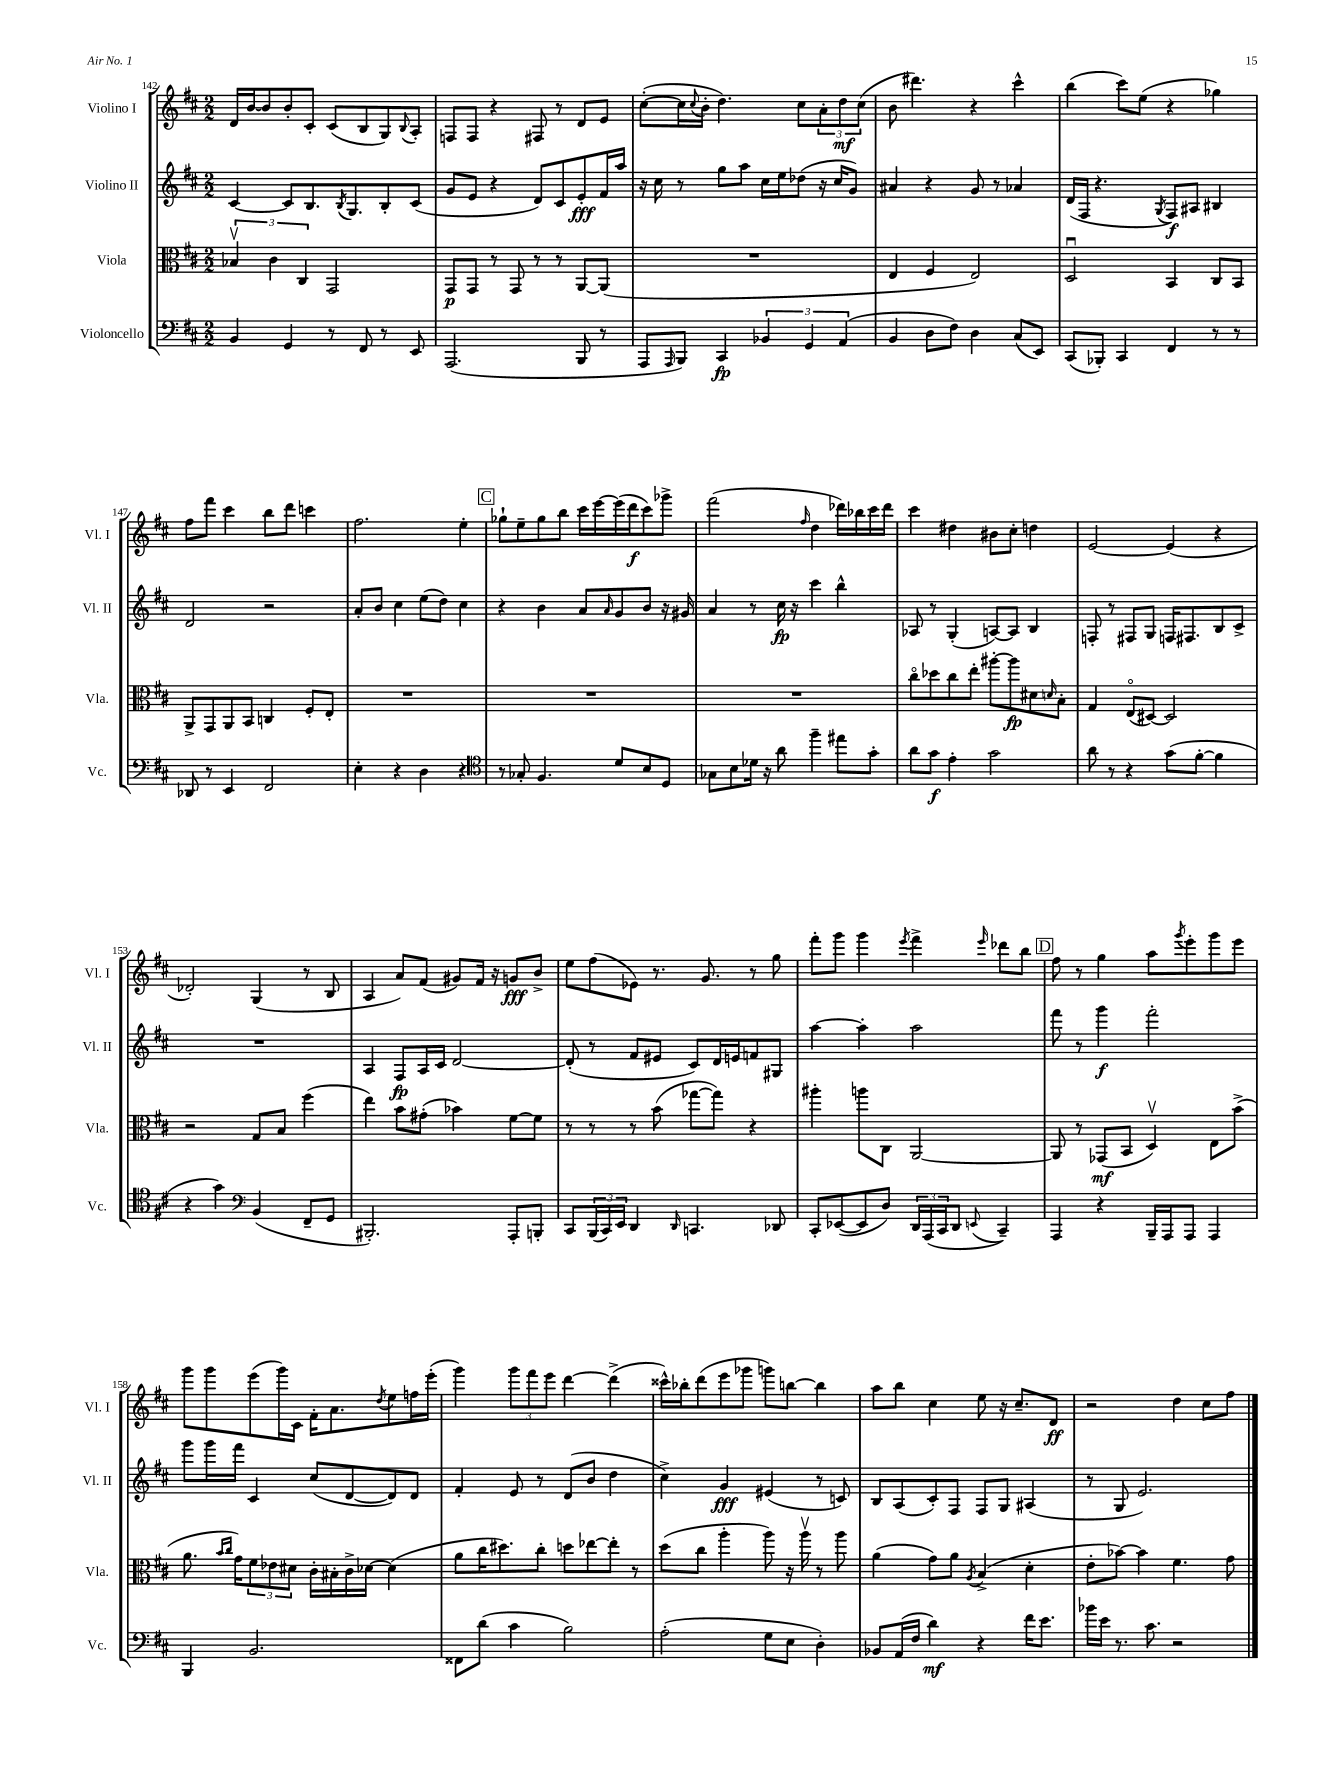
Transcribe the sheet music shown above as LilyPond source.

<<
\new StaffGroup <<
\new Staff = "s0" \with { instrumentName = "Violino I" shortInstrumentName = "Vl. I" } {
    \clef treble \key d \major \numericTimeSignature \time 2/2
    d'16 b'16~ b'8 b'8-. cis'8-. cis'8( b8 g8) \appoggiatura { b8 } a8-. |
    f8 f8 r4 fis8 r8 d'8 e'8 |
    cis''8~-.( cis''16 \appoggiatura { cis''8 } b'16-. d''4.) cis''8 \tuplet 3/2 { a'8-. d''8\mf cis''8( } |
    b'8 dis'''4.) r4 cis'''4-^ |
    b''4( cis'''8) e''8( r4 ges''4) |
    fis''8 fis'''8 cis'''4 b''8 d'''8 c'''4 |
    fis''2. e''4-. |
    \mark \markup { \box "C" } ges''8-! e''8-- ges''8 b''8 cis'''16 e'''16~ e'''16( d'''16\f cis'''8) ges'''8-> |
    fis'''2( \grace { fis''16 } d''4 des'''16) bes''16 cis'''16 des'''16 |
    cis'''4 dis''4 bis'8 cis''8-. d''4 |
    e'2~ e'4( r4 |
    des'2-.) g4( r8 b8 |
    a4 a'8) fis'8( gis'8) fis'16 r16 g'8\fff b'8-> |
    e''8 fis''8( ees'8) r8. g'8. r8 g''8 |
    fis'''8-. g'''8 g'''4 \acciaccatura { e'''8 } fis'''4-> \grace { e'''16 } des'''8 b''8 |
    \mark \markup { \box "D" } fis''8 r8 g''4 a''8 \acciaccatura { g'''8 } e'''8-. g'''8 e'''8 |
    g'''8 g'''8 e'''8( g'''16) cis'16 fis'16-. a'8. \acciaccatura { d''8 } e''8 f''16 e'''16-.( |
    g'''4) \tuplet 3/2 { g'''8 fis'''8 e'''8 } d'''4~ d'''4->( |
    cisis'''16-^) bes''16-. d'''8( e'''8 ges'''8 g'''8) b''8~ b''4 |
    a''8 b''8 cis''4 e''8 r16 cis''8.-- d'8\ff |
    r2 d''4 cis''8 fis''8 \bar "|." |
}
\new Staff = "s1" \with { instrumentName = "Violino II" shortInstrumentName = "Vl. II" } {
    \clef treble \key d \major \numericTimeSignature \time 2/2
    cis'4~ cis'8 b8. \acciaccatura { b8 } g8. b8-. cis'8( |
    g'8 e'8 r4 d'8) cis'8 e'8-.\fff fis'16 a''16 |
    r16 cis''16 r8 g''8 a''8 cis''16 e''16 des''8( r16 cis''16 g'8) |
    ais'4 r4 g'8 r8 aes'4 |
    d'16( fis16 r4. \acciaccatura { g8 } fis8\f) ais8 bis4 |
    d'2 r2 |
    a'8-. b'8 cis''4 e''8( d''8) cis''4 |
    \mark \markup { \box "C" } r4 b'4 a'8 \grace { a'16 } g'8 b'8 r16 gis'16 |
    a'4 r8 cis''16\fp r16 cis'''4 b''4-^ |
    aes8 r8 g4-.( a8~) a8 b4 |
    f8-. r8 fis8 g8 f16 fis8. b8 cis'8-> |
    R1 |
    a4 fis8\fp a16 cis'16 d'2~ |
    d'8-.( r8 fis'8 eis'8 cis'8) d'16 e'16 f'8 gis8 |
    a''4~ a''4-. a''2 |
    \mark \markup { \box "D" } fis'''8 r8 g'''4\f fis'''2-. |
    g'''8 g'''16 fis'''16 cis'4 cis''8( d'8~ d'8) d'8 |
    fis'4-. e'8 r8 d'8( b'8 d''4 |
    cis''4->) g'4\fff eis'4( r8 c'8) |
    b8 a8( cis'8-.) fis8 fis8 g8 ais4( |
    r8 g8 e'2.) \bar "|." |
}
\new Staff = "s2" \with { instrumentName = "Viola" shortInstrumentName = "Vla." } {
    \clef alto \key d \major \numericTimeSignature \time 2/2
    \tuplet 3/2 { bes4\upbow cis'4 cis4 } g,2 |
    g,8\p g,8 r8 g,8 r8 r8 a,8~ a,8( |
    R1 |
    e4 fis4 e2) |
    d2\downbow b,4 cis8 b,8 |
    a,8-> g,8 a,8 b,8 c4 fis8-. e8-. |
    R1 |
    \mark \markup { \box "C" } R1 |
    R1 |
    cis''8\flageolet des''8 cis''8 e''8-. ais''8~-. ais''8\fp dis'8 \grace { d'16 } b8-. |
    g4 e8\flageolet( dis8~) dis2 |
    r2 g8 b8 fis''4( |
    e''4) b'8 gis'8-.( bes'4) fis'8~ fis'8 |
    r8 r8 r8 b'8( ges''8~ ges''8) r4 |
    ais''4-. a''8 cis8 a,2~ |
    \mark \markup { \box "D" } a,8 r8 ges,8\mf( b,8 d4\upbow) e8 b'8->( |
    a'8. \grace { b'16 cis''16 } g'16) \tuplet 3/2 { fis'8 ees'8 dis'8 } cis'16-. bis16-. cis'16-> des'16~ des'4( |
    a'8 cis''16 dis''8.) cis''8-. d''8 ees''8~ ees''8-. r8 |
    d''8( cis''8 a''4-. a''8) r16 a''16\upbow r8 a''8 |
    a'4( g'8) a'8 \acciaccatura { a8 } b4->( d'4-. |
    e'8-. bes'8~) bes'4 fis'4. g'8 \bar "|." |
}
\new Staff = "s3" \with { instrumentName = "Violoncello" shortInstrumentName = "Vc." } {
    \clef bass \key d \major \numericTimeSignature \time 2/2
    b,4 g,4 r8 fis,8 r8 e,8 |
    a,,2.( b,,8 r8 |
    a,,8 \grace { a,,16 } b,,8) cis,4\fp \tuplet 3/2 { bes,4 g,4 a,4( } |
    b,4 d8 fis8) d4 cis8( e,8) |
    cis,8( bes,,8-.) cis,4 fis,4 r8 r8 |
    des,8 r8 e,4 fis,2 |
    e4-. r4 d4 r4 |
    \mark \markup { \box "C" } \clef tenor r8 ges8-. fis4. d'8 b8 d8 |
    ges8 b8 des'16 r16 a'8 fis''4-- eis''8 g'8-. |
    a'8 g'8\f e'4-. g'2 |
    a'8 r8 r4 g'8( fis'8~-. fis'4 |
    r4 g'4) \clef bass b,4( fis,8-- g,8 |
    bis,,2.-.) a,,8-. b,,8-. |
    cis,8 \tuplet 3/2 { b,,16( cis,16) e,16 } d,4 \grace { d,16 } c,4. des,8 |
    cis,8-. ees,8~( ees,8 d8) \tuplet 3/2 { d,16 a,,16( cis,16 } d,8 \appoggiatura { e,8 } cis,4--) |
    \mark \markup { \box "D" } a,,4 r4 b,,16-- a,,16 a,,8 a,,4 |
    b,,4 b,2. |
    fisis,8 d'8( cis'4 b2) |
    a2-.( g8 e8 d4-.) |
    bes,8 a,16( fis16 d'4\mf) r4 fis'16 e'8. |
    bes'16 e'16 r8. cis'8. r2 \bar "|." |
}
>>
>>
\layout { \context { \Score currentBarNumber = #142 } }
